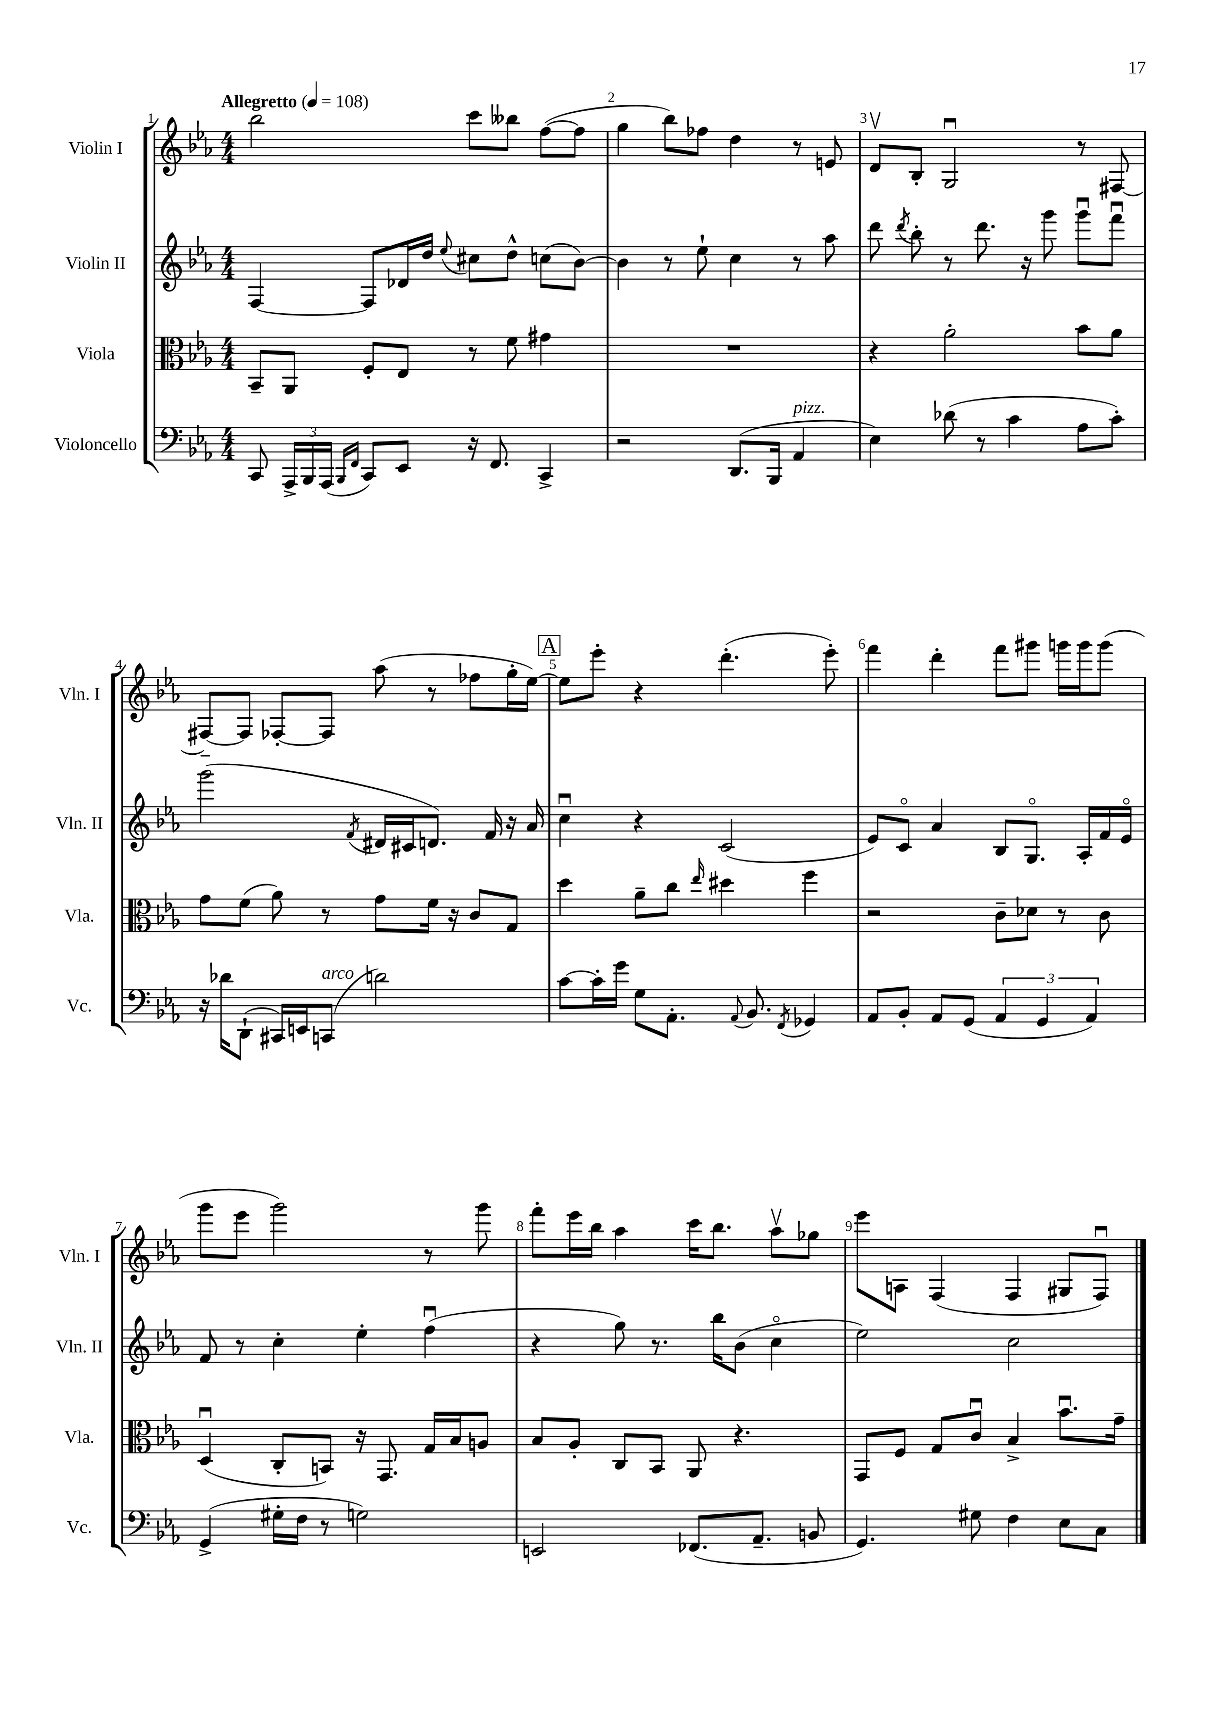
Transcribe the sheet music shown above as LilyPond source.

<<
\new StaffGroup <<
\new Staff = "s0" \with { instrumentName = "Violin I" shortInstrumentName = "Vln. I" } {
    \clef treble \key ees \major \numericTimeSignature \time 4/4 \tempo "Allegretto" 4 = 108
    \autoBeamOff bes''2 c'''8[ beses''8] f''8[~( f''8] |
    g''4 bes''8[) fes''8] d''4 r8 e'8 |
    d'8[\upbow bes8]-. g2\downbow r8 fis8~ |
    fis8[~-- fis8] fes8[~-. fes8] aes''8( r8 fes''8[ g''16-. ees''16]~) |
    \mark \markup { \box "A" } ees''8[ ees'''8]-. r4 d'''4.-.( ees'''8-.) |
    f'''4 d'''4-. f'''8[ gis'''8] g'''16[ g'''16 g'''8]( |
    g'''8[ ees'''8] g'''2) r8 g'''8 |
    f'''8[-. ees'''16 bes''16] aes''4 c'''16[ bes''8.] aes''8[\upbow ges''8] |
    ees'''8[ a8] f4( f4 gis8[ f8]\downbow) \bar "|." |
}
\new Staff = "s1" \with { instrumentName = "Violin II" shortInstrumentName = "Vln. II" } {
    \clef treble \key ees \major \numericTimeSignature \time 4/4
    \autoBeamOff f4~ f8[ des'16 d''16] \appoggiatura { ees''8 } cis''8[ d''8]-^ c''8[( bes'8]~) |
    bes'4 r8 ees''8-! c''4 r8 aes''8 |
    d'''8 \acciaccatura { d'''8 } bes''8-. r8 d'''8. r16 g'''8 g'''8[\downbow f'''8]\downbow |
    g'''2( \acciaccatura { f'8 } dis'16[ cis'16 d'8.]) f'16 r16 aes'16 |
    \mark \markup { \box "A" } c''4\downbow r4 c'2( |
    ees'8[) c'8]\flageolet aes'4 bes8[ g8.]\flageolet aes16[-. f'16 ees'16]\flageolet |
    f'8 r8 c''4-. ees''4-. f''4\downbow( |
    r4 g''8) r8. bes''16[ bes'8]( c''4\flageolet |
    ees''2) c''2 \bar "|." |
}
\new Staff = "s2" \with { instrumentName = "Viola" shortInstrumentName = "Vla." } {
    \clef alto \key ees \major \numericTimeSignature \time 4/4
    \autoBeamOff bes,8[-- aes,8] f8[-. ees8] r8 f'8 gis'4 |
    R1 |
    r4 aes'2-. bes'8[ aes'8] |
    g'8[ f'8]( aes'8) r8 g'8[ f'16] r16 c'8[ g8] |
    \mark \markup { \box "A" } d''4 aes'8[-- c''8] \grace { ees''16 } dis''4 f''4 |
    r2 c'8[-- des'8] r8 c'8 |
    d4\downbow( c8[-. b,8]) r16 g,8. g16[ bes16 a8] |
    bes8[ aes8]-. c8[ bes,8] aes,8 r4. |
    g,8[ f8] g8[ c'8]\downbow bes4-> bes'8.[\downbow g'16]-- \bar "|." |
}
\new Staff = "s3" \with { instrumentName = "Violoncello" shortInstrumentName = "Vc." } {
    \clef bass \key ees \major \numericTimeSignature \time 4/4
    \autoBeamOff c,8 \tuplet 3/2 { aes,,16[-> bes,,16 aes,,16]( } \grace { bes,,16[ f,16] } c,8[) ees,8] r16 f,8. c,4-> |
    r2 d,8.[( bes,,16] aes,4^\markup { \italic "pizz." } |
    ees4) des'8( r8 c'4 aes8[ c'8]-.) |
    r16 des'16[ d,8]-!( cis,16[) e,16 c,8]^\markup { \italic "arco" }( d'2) |
    \mark \markup { \box "A" } c'8[~ c'16-. g'16] g8[ aes,8.]-. \appoggiatura { aes,8 } bes,8. \acciaccatura { f,8 } ges,4 |
    aes,8[ bes,8]-. aes,8[ g,8]( \tuplet 3/2 { aes,4 g,4 aes,4) } |
    g,4->( gis16[-. f16] r8 g2) |
    e,2 fes,8.[( aes,8.]-- b,8 |
    g,4.) gis8 f4 ees8[ c8] \bar "|." |
}
>>
>>
\layout { \context { \Score \override BarNumber.break-visibility = ##(#f #t #t) barNumberVisibility = #all-bar-numbers-visible } }
